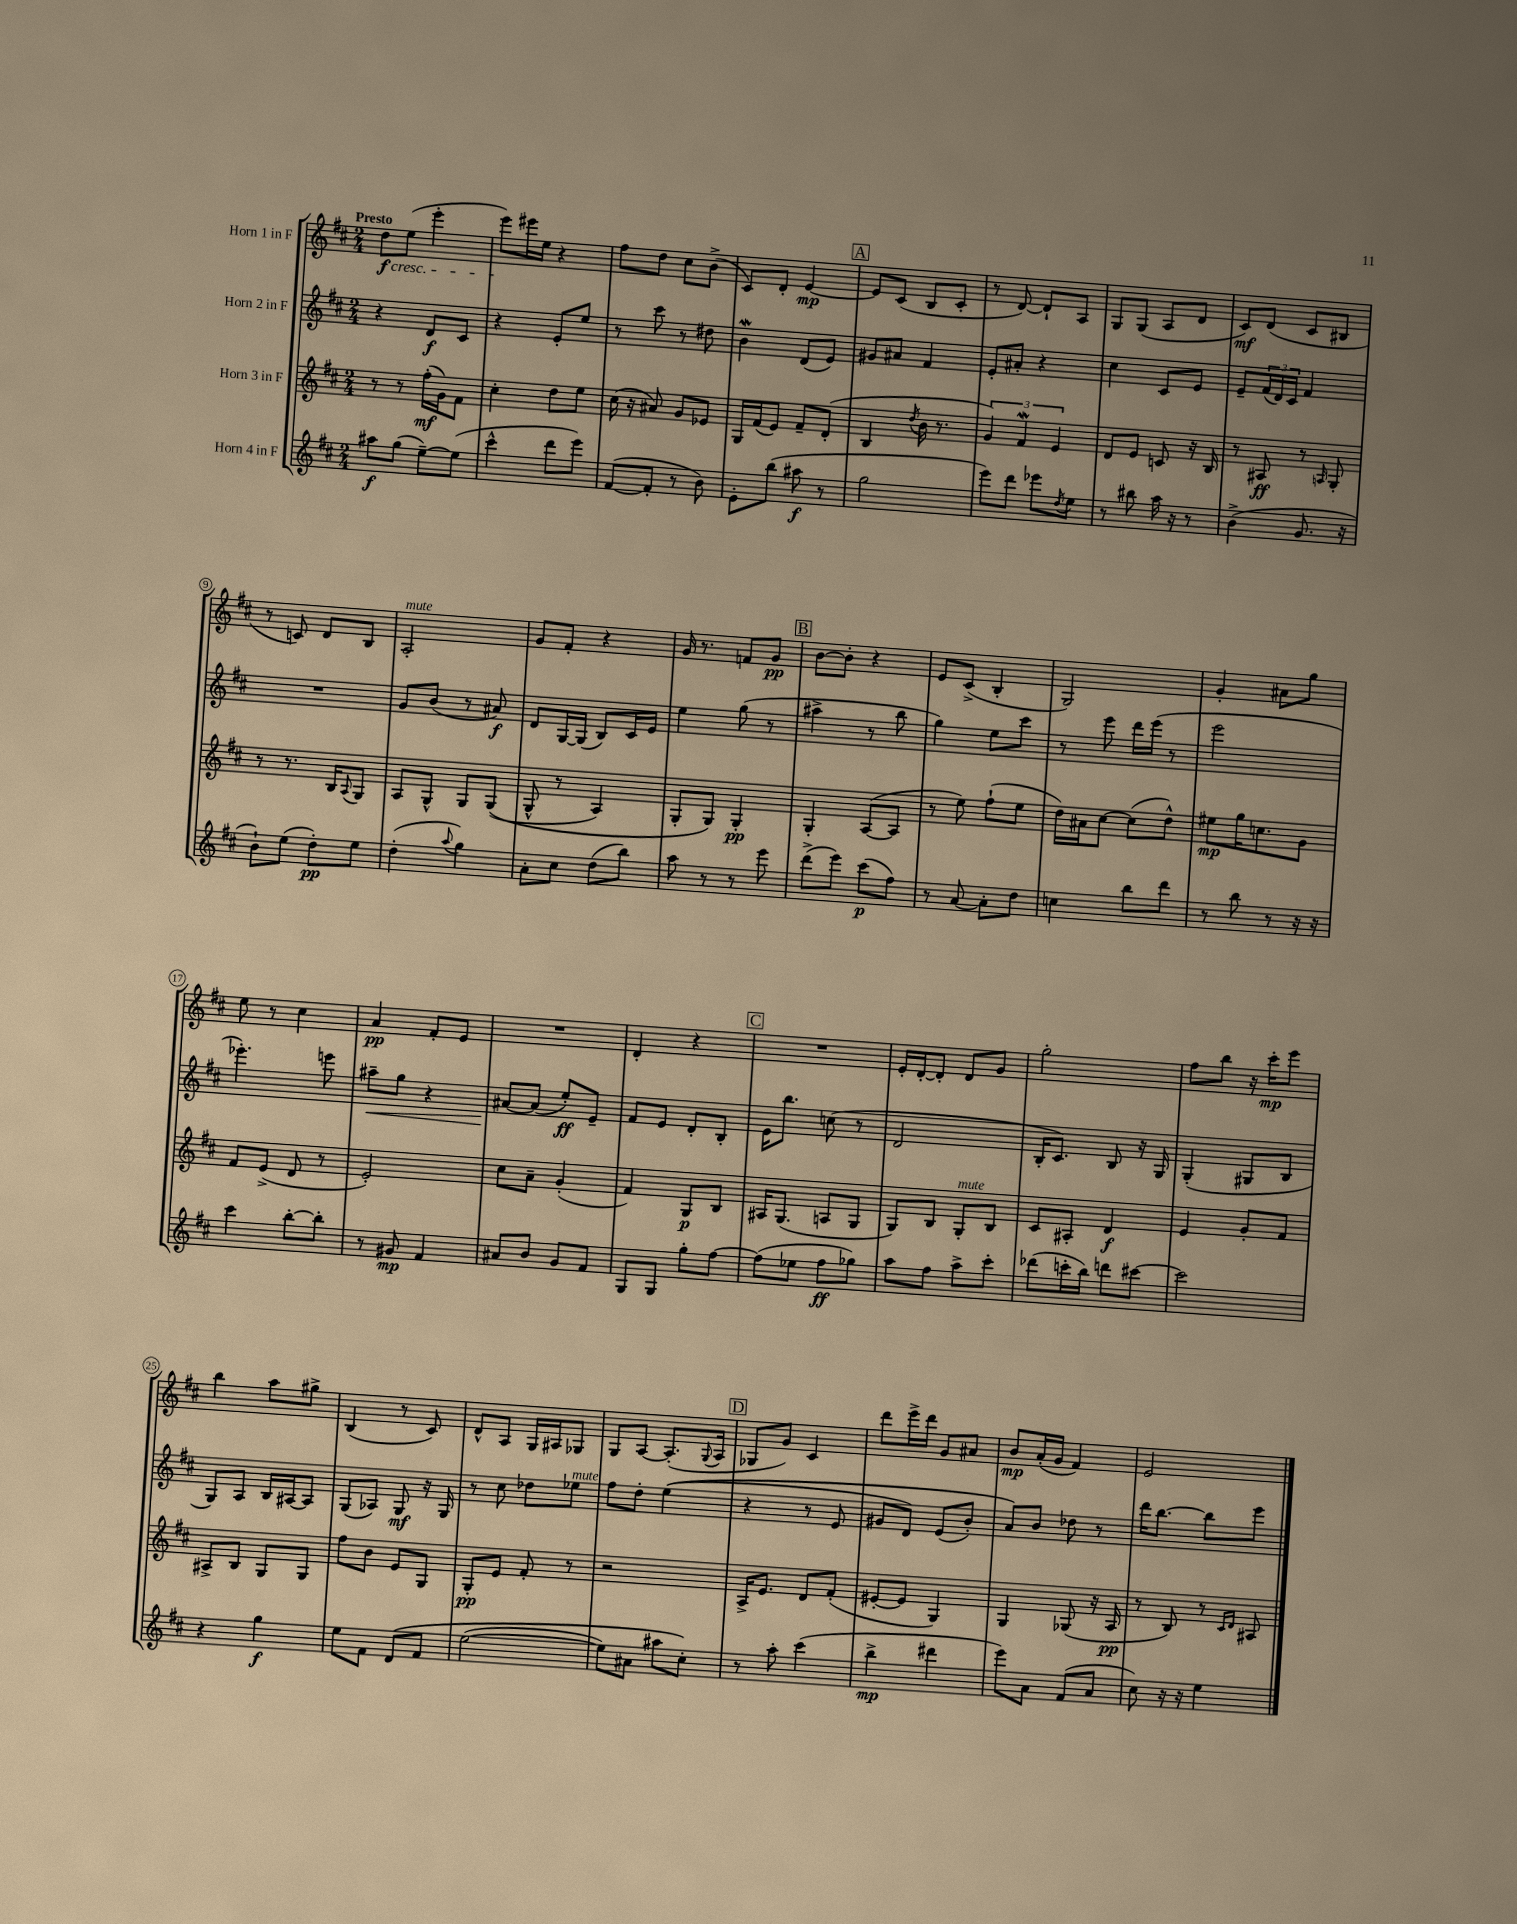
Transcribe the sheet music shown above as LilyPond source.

<<
\new StaffGroup <<
\new Staff = "s0" \with { instrumentName = "Horn 1 in F" } {
    \clef treble \key d \major \numericTimeSignature \time 2/4 \tempo "Presto"
    d''8\f\cresc e''8( e'''4-. |
    e'''8\!) eis'''16 e''16 r4 |
    fis''8 d''8 cis''8 b'8->( |
    cis'8) d'8-. e'4~\mp |
    \mark \markup { \box "A" } e'8 cis'8( b8 cis'8-. |
    r8 d'8~) d'8-! a8 |
    g8 g8( a8 d'8 |
    cis'8\mf) d'8( cis'8 bis8 |
    r8 c'8) d'8 b8 |
    a2-.^\markup { \italic "mute" } |
    g'8 fis'8-. r4 |
    g'16 r8. f'8 g'8\pp |
    \mark \markup { \box "B" } b'8~ b'8-. r4 |
    e'8 cis'8->( b4-. |
    g2) |
    g'4-. ais'8 g''8 |
    e''8 r8 cis''4 |
    a'4\pp fis'8-. e'8 |
    R2 |
    d'4-. r4 |
    \mark \markup { \box "C" } R2 |
    e'16-. d'16~-. d'8-. d'8 g'8 |
    g''2-. |
    fis''8 b''8 r16 cis'''16-.\mp e'''8 |
    b''4 a''8 gis''8-> |
    b4( r8 cis'8) |
    d'8-^ a8 g16 ais16 ges8 |
    g8 a8~ a8.-.( \appoggiatura { g8 } a16 |
    \mark \markup { \box "D" } ges8 g'8) cis'4 |
    d'''8 e'''16-> d'''16 g'8 ais'8 |
    b'8\mp a'16-.( g'16 fis'4) |
    e'2 \bar "|." |
}
\new Staff = "s1" \with { instrumentName = "Horn 2 in F" } {
    \clef treble \key d \major \numericTimeSignature \time 2/4
    r4 d'8\f cis'8 |
    r4 e'8-. e''8 |
    r8 cis'''8 r8 dis''8 |
    b'4\mordent d'8( e'8) |
    \mark \markup { \box "A" } gis'8 ais'8 fis'4 |
    e'8-. ais'8-. r4 |
    cis''4 cis'8 e'8 |
    e'8-- \tuplet 3/2 { fis'16( d'16) cis'16 } fis'4 |
    R2 |
    g'8 b'8( r8 ais'8\f) |
    d'8 g16~ g16( b8) cis'16 e'16 |
    e''4 g''8( r8 |
    \mark \markup { \box "B" } ais''4-> r8 b''8 |
    g''4) e''8 cis'''8 |
    r8 e'''8 d'''16 e'''16( r8 |
    e'''2 |
    ees'''4.-.) e'''8 |
    ais''8--\< g''8 r4 |
    ais'8~\! ais'8( e''8-.\ff) e'8-- |
    fis'8 e'8 d'8-. b8-. |
    \mark \markup { \box "C" } e'16 b''8. c''8( r8 |
    d'2 |
    b16-. cis'8.) b8 r16 g16 |
    g4-.( gis8 b8 |
    g8) a8 b16 ais16~ ais8 |
    g8( aes8) g8\mf r16 g16 |
    r8 cis''8 des''8 ees''8^\markup { \italic "mute" } |
    fis''8 d''8-. e''4(\( |
    \mark \markup { \box "D" } r4 r8 e'8 |
    gis'8 d'8) e'8( b'8-.) |
    a'8\) b'8 des''8 r8 |
    d'''16 b''8.~ b''8 e'''8 \bar "|." |
}
\new Staff = "s2" \with { instrumentName = "Horn 3 in F" } {
    \clef treble \key d \major \numericTimeSignature \time 2/4
    r8 r8 fis''16-.\mf( g'16) fis'8 |
    cis''4-. d''8 e''8 |
    cis''16( r16 ais'8) g'8 ees'8 |
    g16 fis'16( e'8) fis'8-- d'8-.( |
    \mark \markup { \box "A" } b4 \acciaccatura { d''8 } b'16 r8. |
    \tuplet 3/2 { g'4) fis'4\mordent e'4 } |
    d'8 e'8 c'8 r16 b16 |
    r8 ais8\ff r8 \grace { a16 } g8-. |
    r8 r8. b16 \appoggiatura { a8 } g8 |
    a8 g8-^ g8 g8(\( |
    g8-^ r8 a4) |
    g8-. g8\) g4-.\pp |
    \mark \markup { \box "B" } g4-. a8~( a8 |
    r8 e''8) fis''8-!( e''8 |
    d''16) ais'16 cis''8~ cis''8( d''8-^) |
    eis''8\mp g''16 c''8. g'8 |
    fis'8 e'8->( d'8 r8 |
    e'2-.) |
    cis''8 a'8-- g'4-.( |
    fis'4) g8\p b8 |
    \mark \markup { \box "C" } ais16 g8.( a8 g8 |
    g8) b8 g8-.^\markup { \italic "mute" } b8 |
    cis'8 ais8-. d'4\f |
    e'4 g'8-. fis'8 |
    ais8-> b8 g8 g8 |
    fis''8 b'8 e'8 g8 |
    g8-.\pp e'8 fis'8-. r8 |
    r2 |
    \mark \markup { \box "D" } a16-> e'8. d'8 fis'8-.( |
    eis'8~-. eis'8 g4) |
    g4 ges8( r16 a16\pp |
    r8 b8) r8 \grace { cis'16 d'16 } ais8 \bar "|." |
}
\new Staff = "s3" \with { instrumentName = "Horn 4 in F" } {
    \clef treble \key d \major \numericTimeSignature \time 2/4
    ais''8\f g''8( e''8~--) e''8( |
    cis'''4-^ d'''8 e'''8) |
    fis'8~( fis'8-. r8 b'8) |
    e'8-. b''8( ais''8\f r8 |
    \mark \markup { \box "A" } g''2 |
    e'''8) d'''8 ees'''8 \acciaccatura { d''8 } e''8 |
    r8 bis''8 a''16 r16 r8 |
    b'4->( g'8. r16 |
    b'8-!) e''8( d''8-.\pp) e''8 |
    d''4-.( \appoggiatura { a''8 } g''4) |
    a'8-. cis''8 d''8( b''8) |
    a''8 r8 r8 e'''8 |
    \mark \markup { \box "B" } d'''8->( e'''8) cis'''8\p( fis''8) |
    r8 a'8~ a'8-. d''8 |
    c''4 b''8 d'''8 |
    r8 b''8 r8 r16 r16 |
    cis'''4 b''8~-. b''8-. |
    r8 gis'8\mp fis'4 |
    ais'8 b'8 g'8 fis'8 |
    g8 g8 g''8-. fis''8~ |
    \mark \markup { \box "C" } fis''8( ees''8 fis''8\ff ges''8) |
    a''8 fis''8 a''8-> cis'''8-. |
    des'''8( c'''16-. b''16) d'''8 cis'''8~ |
    cis'''2 |
    r4 g''4\f |
    e''8 fis'8 d'8\( fis'8 |
    e''2~( |
    e''8) ais'8 ais''8 cis''8-.\) |
    \mark \markup { \box "D" } r8 a''8-. cis'''4( |
    b''4->\mp dis'''4 |
    e'''8) a'8 fis'8( a'8 |
    cis''8) r16 r16 e''4 \bar "|." |
}
>>
>>
\layout { \context { \Score \override BarNumber.stencil = #(make-stencil-circler 0.1 0.3 ly:text-interface::print) } }
